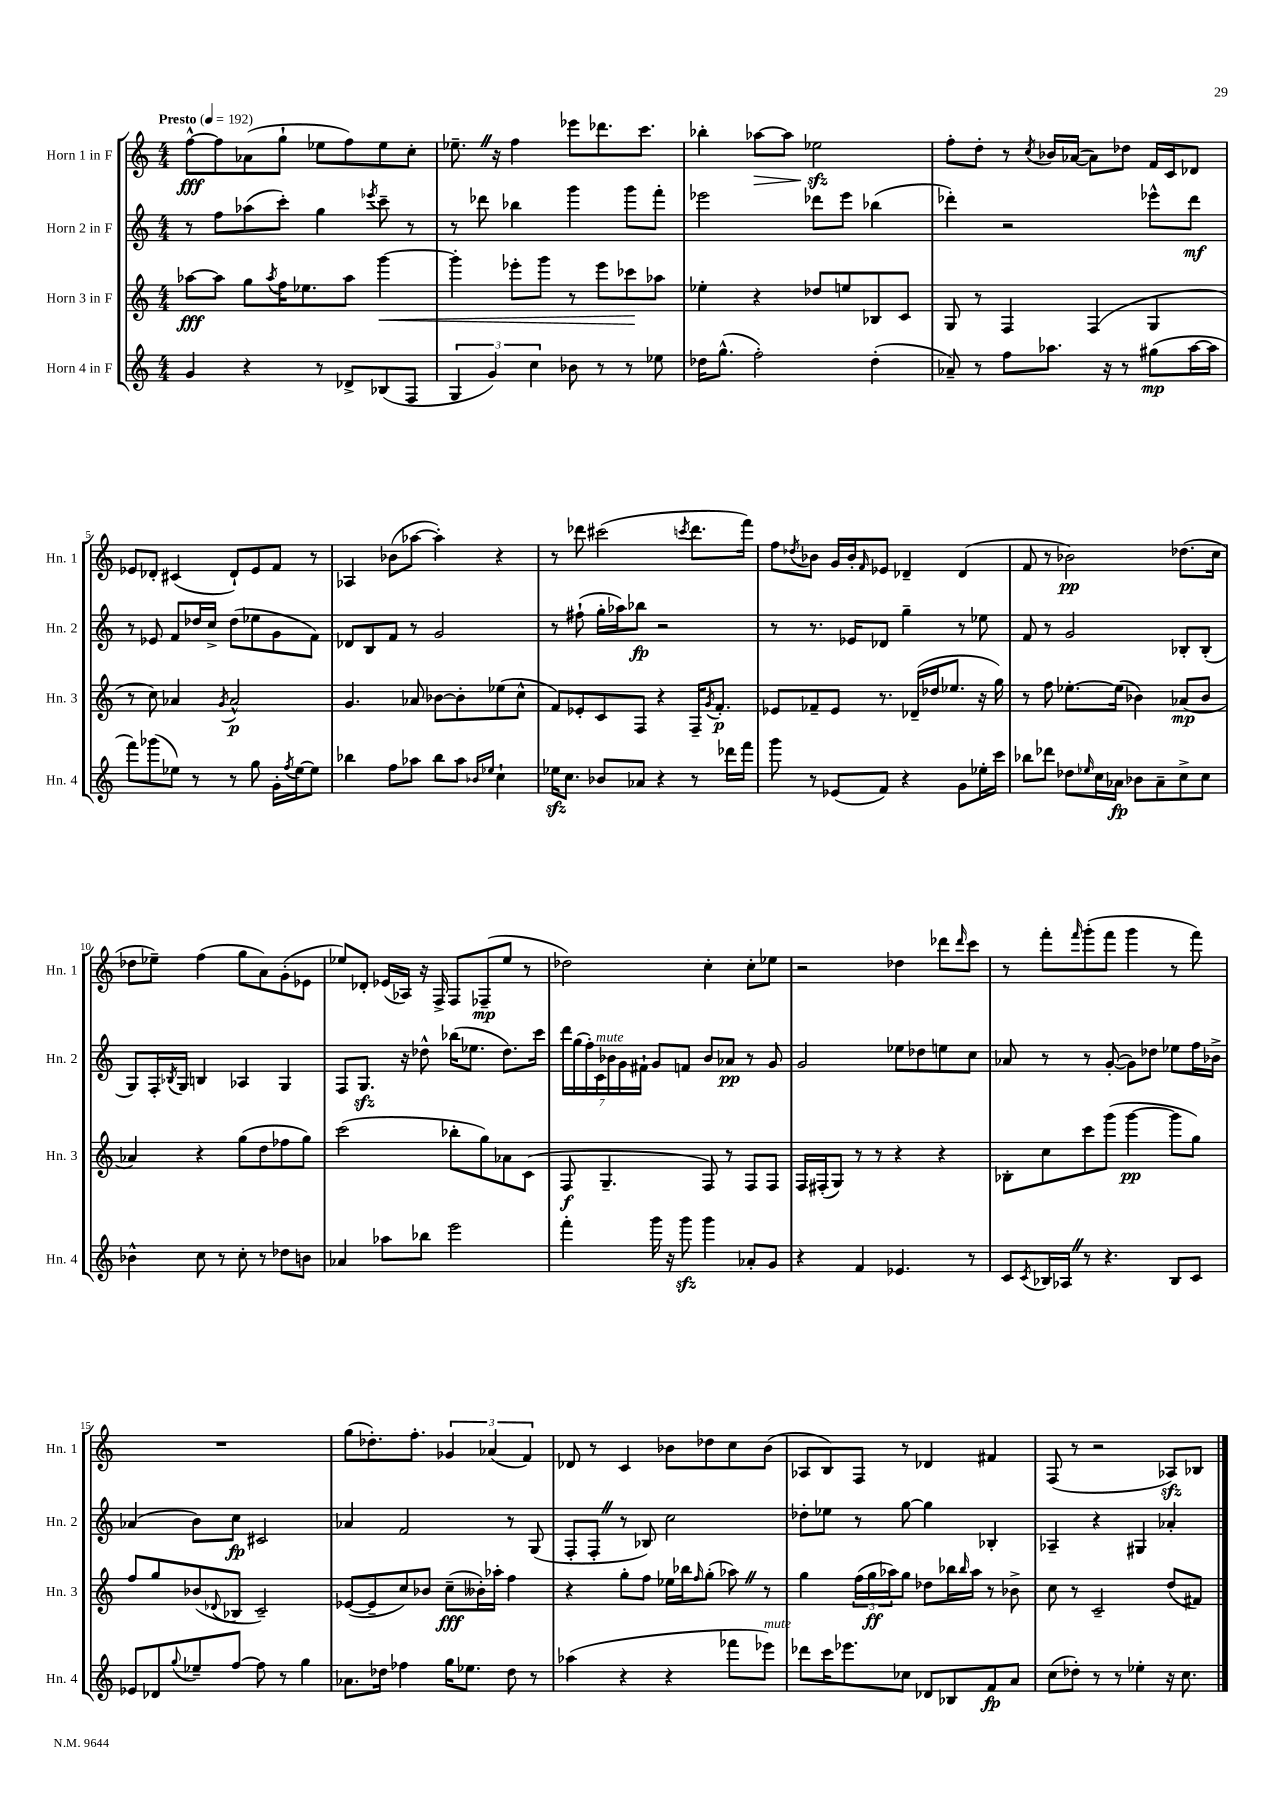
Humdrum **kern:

**kern	**kern	**kern	**kern
*staff4	*staff3	*staff2	*staff1
*clefG2	*clefG2	*clefG2	*clefG2
*k[]	*k[]	*k[]	*k[]
*M4/4	*M4/4	*M4/4	*M4/4
*MM192	*MM192	*MM192	*MM192
4g	[8aa-	8r	[8ff^^
.	8aa-]	8ff	8ff]
4r	8gg	(8aa-	(8a-
.	8qaa-	.	.
.	16ff	8ccc')	8gg`
.	8.ee-	.	.
8r	.	4gg	8ee-
8d-^	8aa-	.	8ff)
.	.	8qeee-	.
(8B-	[4ggg	8ccc~	8ee-
8F	.	8r	8cc'
=	=	=	=
6G	4ggg']	8r	8.ee-~
.	.	8ddd-	.
6g)	.	.	.
.	.	.	16r
.	8eee-'	4bb-	4ff
6cc	.	.	.
.	8ggg	.	.
8b-	8r	4ggg	8eee-
8r	8eee-	.	8.ddd-
8r	8ccc-	8ggg	.
.	.	.	8.ccc
8ee-	8aa-	8fff'	.
=	=	=	=
16dd-	4ee-'	2eee-	4bb-'
(8.gg^^	.	.	.
2ff')	4r	.	[8aa-
.	.	.	8aa-]
.	8dd-	8ddd-	2ee-
.	8ee	8eee-	.
(4dd-'	8B-	(4bb-	.
.	8c	.	.
=	=	=	=
8a-~)	8G	4ddd-')	8ff'
8r	8r	.	8dd'
8ff	4F	2r	8r
.	.	.	8qcc
8.aa-	.	.	16b-
.	.	.	([16a-
.	(4F	.	8a-])
16r	.	.	.
8r	.	.	8dd-
(8gg#	4G	8eee-^^	16f
.	.	.	16c
[16aa-	.	8ddd-	8d-
16aa-]	.	.	.
=	=	=	=
8fff)	8r	8r	8e-
(8ggg-	8cc)	8e-	8d-'
8ee-)	4a-	8f	(4c#
8r	.	16dd-	.
.	.	16cc^	.
.	8qg	.	.
8r	2a-^^	(8dd-	8d-`)
8gg	.	8ee-	8e-
16g'	.	8g	8f
8qff	.	.	.
[16ee-	.	.	.
8ee-]	.	8f)	8r
=	=	=	=
4bb-	4.g	8d-	4A-
.	.	8B	.
8ff	.	8f	(8b-
8aa-	8a-	8r	[8aa-
8bb-	[8b-	2g	4aa-'])
8aa-	8b-']	.	.
16qqb-	.	.	.
16qqee-	.	.	.
4cc`	(8ee-	.	4r
.	8cc^^	.	.
=	=	=	=
16ee-	8f)	8r	8r
8.cc	.	.	.
.	8e-'	(8ff#`	8ddd-
8b-	8c	16gg'	(2ccc#
.	.	16aa-)	.
8a-	8F	8bb-	.
4r	4r	2r	.
.	.	.	8qccc
8r	16F~	.	8.ddd-
.	8qg	.	.
.	8.f'	.	.
16ddd-	.	.	.
16fff	.	.	16fff)
=	=	=	=
8ggg	8e-	8r	8ff
.	.	.	8qdd-
8r	8f-~	8.r	8b-
(8e-	8e-	.	16g
.	.	16e-	16b-'
.	.	.	16qqf
8f)	8.r	8d-	8e-
4r	.	4gg~	4d-~
.	(16d-~	.	.
.	16dd-	.	.
.	8.ee-	.	.
8g	.	8r	(4d-
16ee-'	16r	8ee-	.
16ccc	16gg)	.	.
=	=	=	=
8bb-	8r	8f	8f
8ddd-	8ff	8r	8r
8dd-	[8.ee-'	2g	2b-)
16qqee-	.	.	.
16cc	.	.	.
16a-	(16ee-]	.	.
8b-	4b-)	.	.
8a-~	.	.	.
8cc^	(8a-	8B-'	(8.dd-
8cc	8b-	(8B-'	.
.	.	.	16cc
=	=	=	=
4b-^^	4a-)	8G)	8dd-
.	.	16F'	8ee-~)
.	.	8qB-	.
.	.	16G	.
8cc	4r	4B	(4ff
8r	.	.	.
8cc'	(8gg	4A-	8gg
8r	8dd	.	8a)
8dd-	8ff-	4G	(8g'
8b	8gg)	.	8e-
=	=	=	=
4a-	(2ccc	8F	8ee-)
.	.	8.G	8d-'
8aa-	.	.	(16e-
.	.	16r	16A-)
8bb-	.	8dd-^^	16r
.	.	.	16F^
2eee	8bb-'	(16bb-	8F
.	.	8.ee-	.
.	8gg)	.	(8F-~
.	8a-	8.dd-)	8ee-
.	(8c	.	8r
.	.	16ccc	.
=	=	=	=
4fff'	8F	28ddd	2dd-)
.	.	(28gg	.
.	.	28ff')	.
.	.	28c	.
.	4.G~	.	.
.	.	28b-	.
.	.	28g	.
.	.	28f#`	.
16ggg	.	8g	.
16r	.	.	.
8ggg	.	8f	.
4ggg	8F)	8b-	4cc'
.	8r	8a-	.
8a-'	8F	8r	8cc'
8g	8F	8g	8ee-
=	=	=	=
4r	16F	2g	2r
.	(16F#'	.	.
.	8G)	.	.
4f	8r	.	.
.	8r	.	.
4.e-	4r	8ee-	4dd-
.	.	8dd-	.
.	4r	8ee	8ddd-
.	.	.	16qqddd-
8r	.	8cc	8ccc
=	=	=	=
8c	8B-'	8a-	8r
8qc	.	.	.
16B-	8cc	8r	8fff'
16A-	.	.	.
.	.	.	16qqfff
8r	8ccc	8r	(8ggg'
4.r	(8ggg	([8g'	8fff
.	[4ggg	8g])	4ggg
.	.	8dd-	.
8B-	8ggg]	8ee-	8r
8c	8gg)	16ff	8fff)
.	.	16b-^	.
=	=	=	=
8e-	8ff	(4a-	1r
8d-	8gg	.	.
8qqgg	.	.	.
8ee-~	(8b-	8b)	.
.	8qqd-	.	.
[8ff	8B-	8cc	.
8ff]	2c~)	2c#	.
8r	.	.	.
4gg	.	.	.
=	=	=	=
8.a-	([8e-	4a-	(8gg
.	8e-~]	.	8.dd-')
16dd-	.	.	.
4ff-	8cc)	2f	.
.	.	.	8.ff'
.	8b-	.	.
16gg	(8cc~	.	6g-
8.ee-	.	.	.
.	16b--')	.	.
.	.	.	(6a-
.	16aa-'	.	.
8dd-	4ff	8r	.
.	.	.	6f)
8r	.	(8G	.
=	=	=	=
(4aa-	4r	8F'	8d-
.	.	8F'	8r
4r	8gg'	8r	4c
.	8ff	8B-)	.
4r	16ee-	2cc	8b-
.	16bb-	.	.
.	16qqff	.	.
.	(8gg'	.	8dd-
8fff-	8aa-)	.	8cc
8eee-)	8r	.	(8b-
=	=	=	=
8ddd-	4gg	8dd-'	8A-
16ccc	.	8ee-	8B)
8.eee-	.	.	.
.	(24ff	8r	8F
.	24gg	.	.
.	24aa-)	.	.
8cc-	8gg	[8gg	8r
8d-	8dd-	4gg]	4d-
8B-	16bb-	.	.
.	16qqbb-	.	.
.	16aa-	.	.
8f	8r	4B-'	4f#
8a	8b-^	.	.
=	=	=	=
(8cc	8cc	4A-~	(8F
8dd-')	8r	.	8r
8r	2c~	4r	2r
8r	.	.	.
4ee-'	.	4G#	.
16r	(8dd	4a-'	8A-)
8.cc	.	.	.
.	8f#)	.	8B-
==	==	==	==
*-	*-	*-	*-
